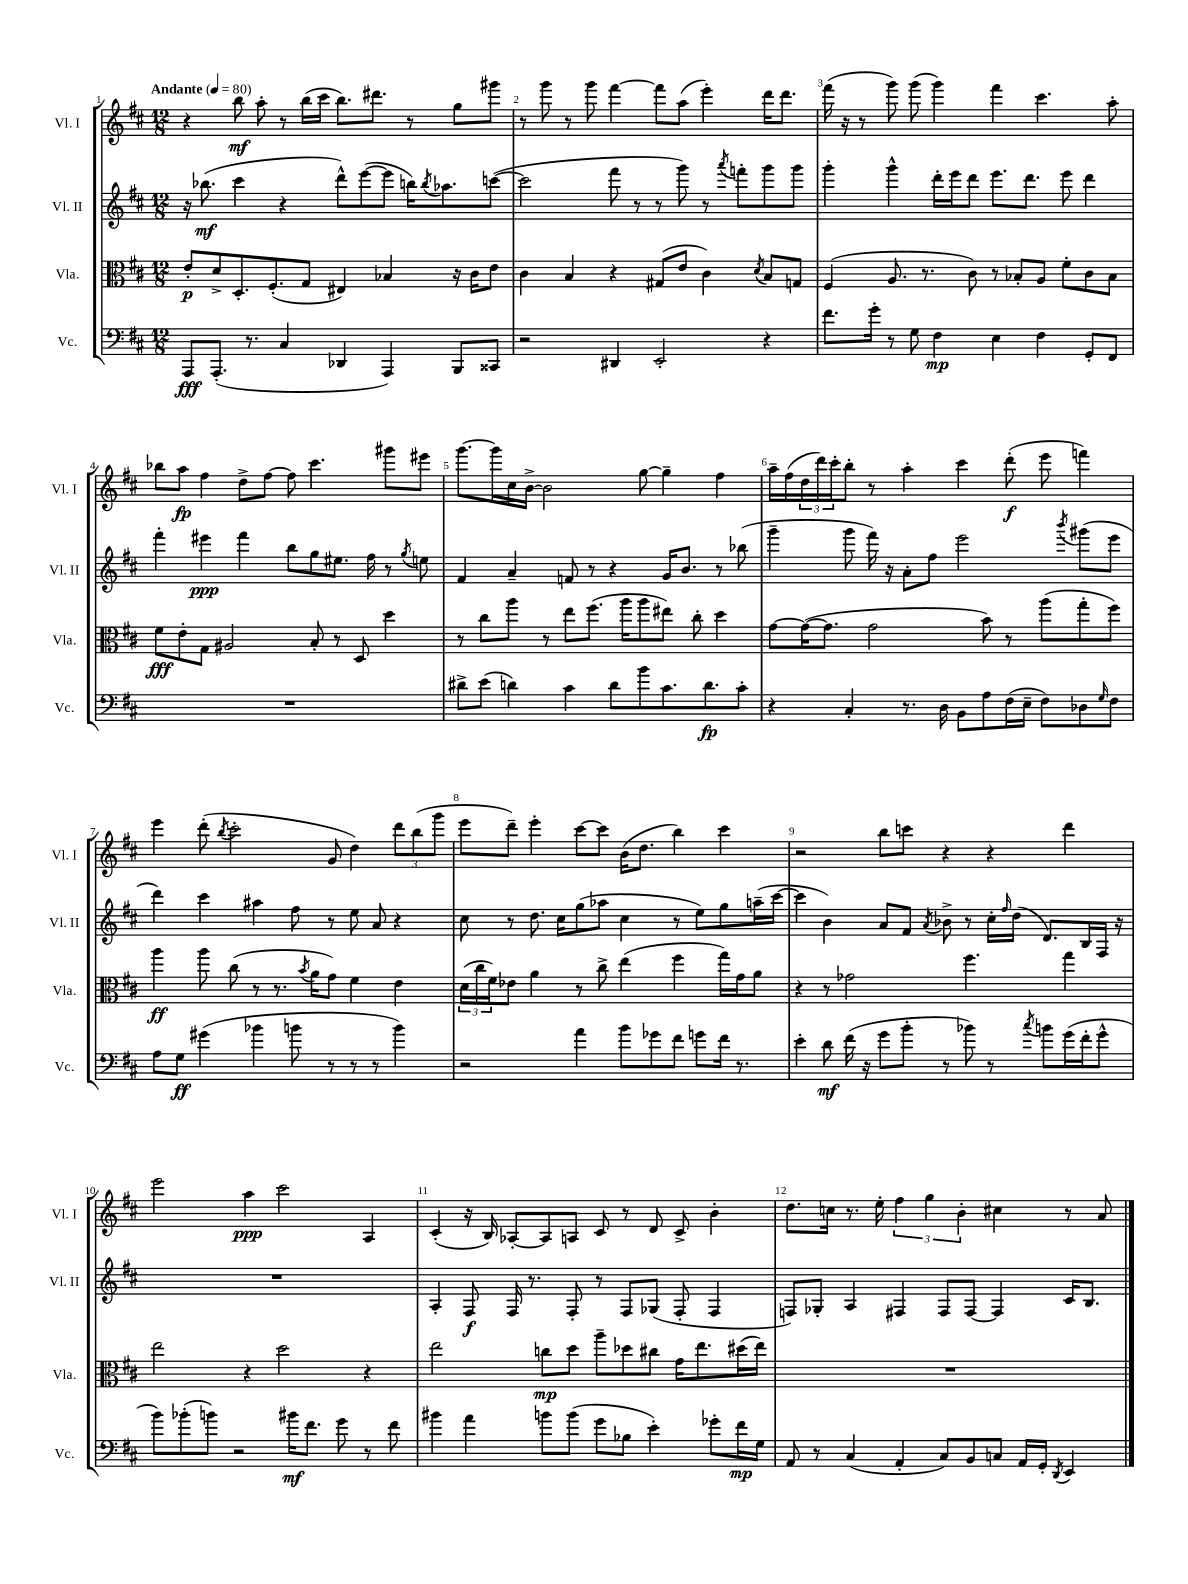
<<
\new StaffGroup <<
\new Staff = "s0" \with { instrumentName = "Vl. I" shortInstrumentName = "Vl. I" } {
    \clef treble \key d \major \numericTimeSignature \time 12/8 \tempo "Andante" 4 = 80
    r4 b''8\mf a''8-. r8 b''16( cis'''16 b''8.) dis'''8. r8 g''8 gis'''8 |
    r8 g'''8 r8 g'''8 fis'''4~ fis'''8 a''8( e'''4-.) d'''16 d'''8. |
    fis'''16( r16 r8 g'''8) g'''8( g'''4) fis'''4 cis'''4. a''8-. |
    bes''8 a''8\fp fis''4 d''8-> fis''8~ fis''8 cis'''4. gis'''8 eis'''8 |
    g'''8.~ g'''16 cis''16 b'16~-> b'2 g''8~ g''4-- fis''4 |
    a''16-- fis''16( \tuplet 3/2 { d''16 d'''16) cis'''16-. } b''8-. r8 a''4-. cis'''4 d'''8-.\f( e'''8 f'''4) |
    e'''4 d'''8-.( \acciaccatura { b''8 } cis'''2-. g'8 d''4) \tuplet 3/2 { d'''8 b''8( g'''8 } |
    e'''8 d'''8--) e'''4-. cis'''8~ cis'''8 b'16( d''8. b''4) cis'''4 |
    r2 b''8 c'''8 r4 r4 d'''4 |
    e'''2 a''4\ppp cis'''2 a4 |
    cis'4-.( r16 b16) aes8~-. aes8 a8 cis'8 r8 d'8 cis'8-> b'4-. |
    d''8. c''16 r8. e''16-. \tuplet 3/2 { fis''4 g''4 b'4-. } cis''4 r8 a'8 \bar "|." |
}
\new Staff = "s1" \with { instrumentName = "Vl. II" shortInstrumentName = "Vl. II" } {
    \clef treble \key d \major \numericTimeSignature \time 12/8
    r16 bes''8.\mf( cis'''4 r4 d'''8-^) e'''8~( e'''8 b''16) \acciaccatura { b''8 } aes''8. c'''8~( |
    c'''2 fis'''8 r8 r8 g'''8) r8 \acciaccatura { a'''8 } f'''8-. g'''8 g'''8 |
    g'''4-. g'''4-^ d'''16-. e'''16 d'''8 e'''8. d'''8. e'''8 d'''4 |
    fis'''4-. eis'''4\ppp fis'''4 b''8 g''8 eis''8. fis''16 r8 \acciaccatura { g''8 } e''8 |
    fis'4 a'4-- f'8 r8 r4 g'16 b'8. r8 bes''8( |
    g'''4-- g'''8 fis'''16) r16 a'8-. fis''8 e'''2 \acciaccatura { b'''8 } gis'''8( e'''8 |
    d'''4) cis'''4 ais''4 fis''8 r8 e''8 a'8 r4 |
    cis''8 r8 d''8. cis''16 g''8( aes''8 cis''4 r8 e''8) g''8 a''16--( cis'''16~ |
    cis'''4 b'4) a'8 fis'8 \acciaccatura { a'8 } bes'8-> r8 cis''16-. \grace { fis''16 } d''16( d'8.) b16 fis16 r16 |
    R1. |
    a4-. fis8\f fis16 r8. fis8-. r8 fis8 ges8( fis8-. fis4 |
    f8) ges8-. a4 fis4 fis8 fis8~ fis4 cis'16 b8. \bar "|." |
}
\new Staff = "s2" \with { instrumentName = "Vla." shortInstrumentName = "Vla." } {
    \clef alto \key d \major \numericTimeSignature \time 12/8
    e'8-.\p d'8-> d8.-. fis8.-.( g8 eis4) bes4 r16 cis'16 e'8 |
    cis'4 b4 r4 gis8( e'8 cis'4) \acciaccatura { d'8 } b8 g8 |
    fis4( a8. r8. cis'8) r8 bes8-. a8 fis'8-. cis'8 bes8 |
    fis'8\fff e'8-. g8 ais2 b8-. r8 d8 d''4 |
    r8 cis''8 a''8 r8 e''8 fis''8.( a''16 a''8 eis''8) cis''8-. d''4 |
    g'8~ g'16~( g'8. g'2 b'8) r8 a''8( g''8-. fis''8) |
    a''4\ff a''8 cis''8( r8 r8. \acciaccatura { b'8 } a'16 g'8) fis'4 e'4 |
    \tuplet 3/2 { d'16( cis''16 fis'16) } ees'8 a'4 r8 cis''8-> e''4( fis''4 g''16) g'16 a'8 |
    r4 r8 ges'2 fis''4. g''4 |
    e''2 r4 d''2 r4 |
    e''2 c''8\mp d''8 a''8-- des''8 cis''8 g'16 e''8. dis''16( e''16) |
    R1. \bar "|." |
}
\new Staff = "s3" \with { instrumentName = "Vc." shortInstrumentName = "Vc." } {
    \clef bass \key d \major \numericTimeSignature \time 12/8
    a,,8\fff a,,8.-.( r8. cis4 des,4 a,,4) b,,8 cisis,8 |
    r2 dis,4 e,2-. r4 |
    fis'8. g'16-. r8 g8 fis4\mp e4 fis4 g,8-. fis,8 |
    R1. |
    dis'8-> e'8( d'4) cis'4 d'8 b'8 cis'8. d'8.\fp cis'8-. |
    r4 cis4-. r8. d16 b,8 a8 fis16( e16-- fis8) des8 \grace { g16 } fis8 |
    a8 g8\ff gis'4( bes'4 b'8 r8 r8 r8 b'4) |
    r2 a'4 b'8 ges'8 fis'8 g'8 fis'16 r8. |
    e'4-. d'8\mf fis'16( r16 g'8 b'8-. r8 bes'8) r8 \acciaccatura { cis''8 } b'8 g'16( fis'16-. g'8-^ |
    b'8) bes'8-.( b'8) r2 bis'16\mf fis'8. g'8 r8 fis'8 |
    bis'4 a'4 b'8 b'8( g'8 bes8 e'4-.) ges'8-. fis'16\mp g16 |
    a,8 r8 cis4( a,4-. cis8) b,8 c8 a,16 g,16-. \acciaccatura { d,8 } e,4 \bar "|." |
}
>>
>>
\layout { \context { \Score \override BarNumber.break-visibility = ##(#f #t #t) barNumberVisibility = #all-bar-numbers-visible } }
